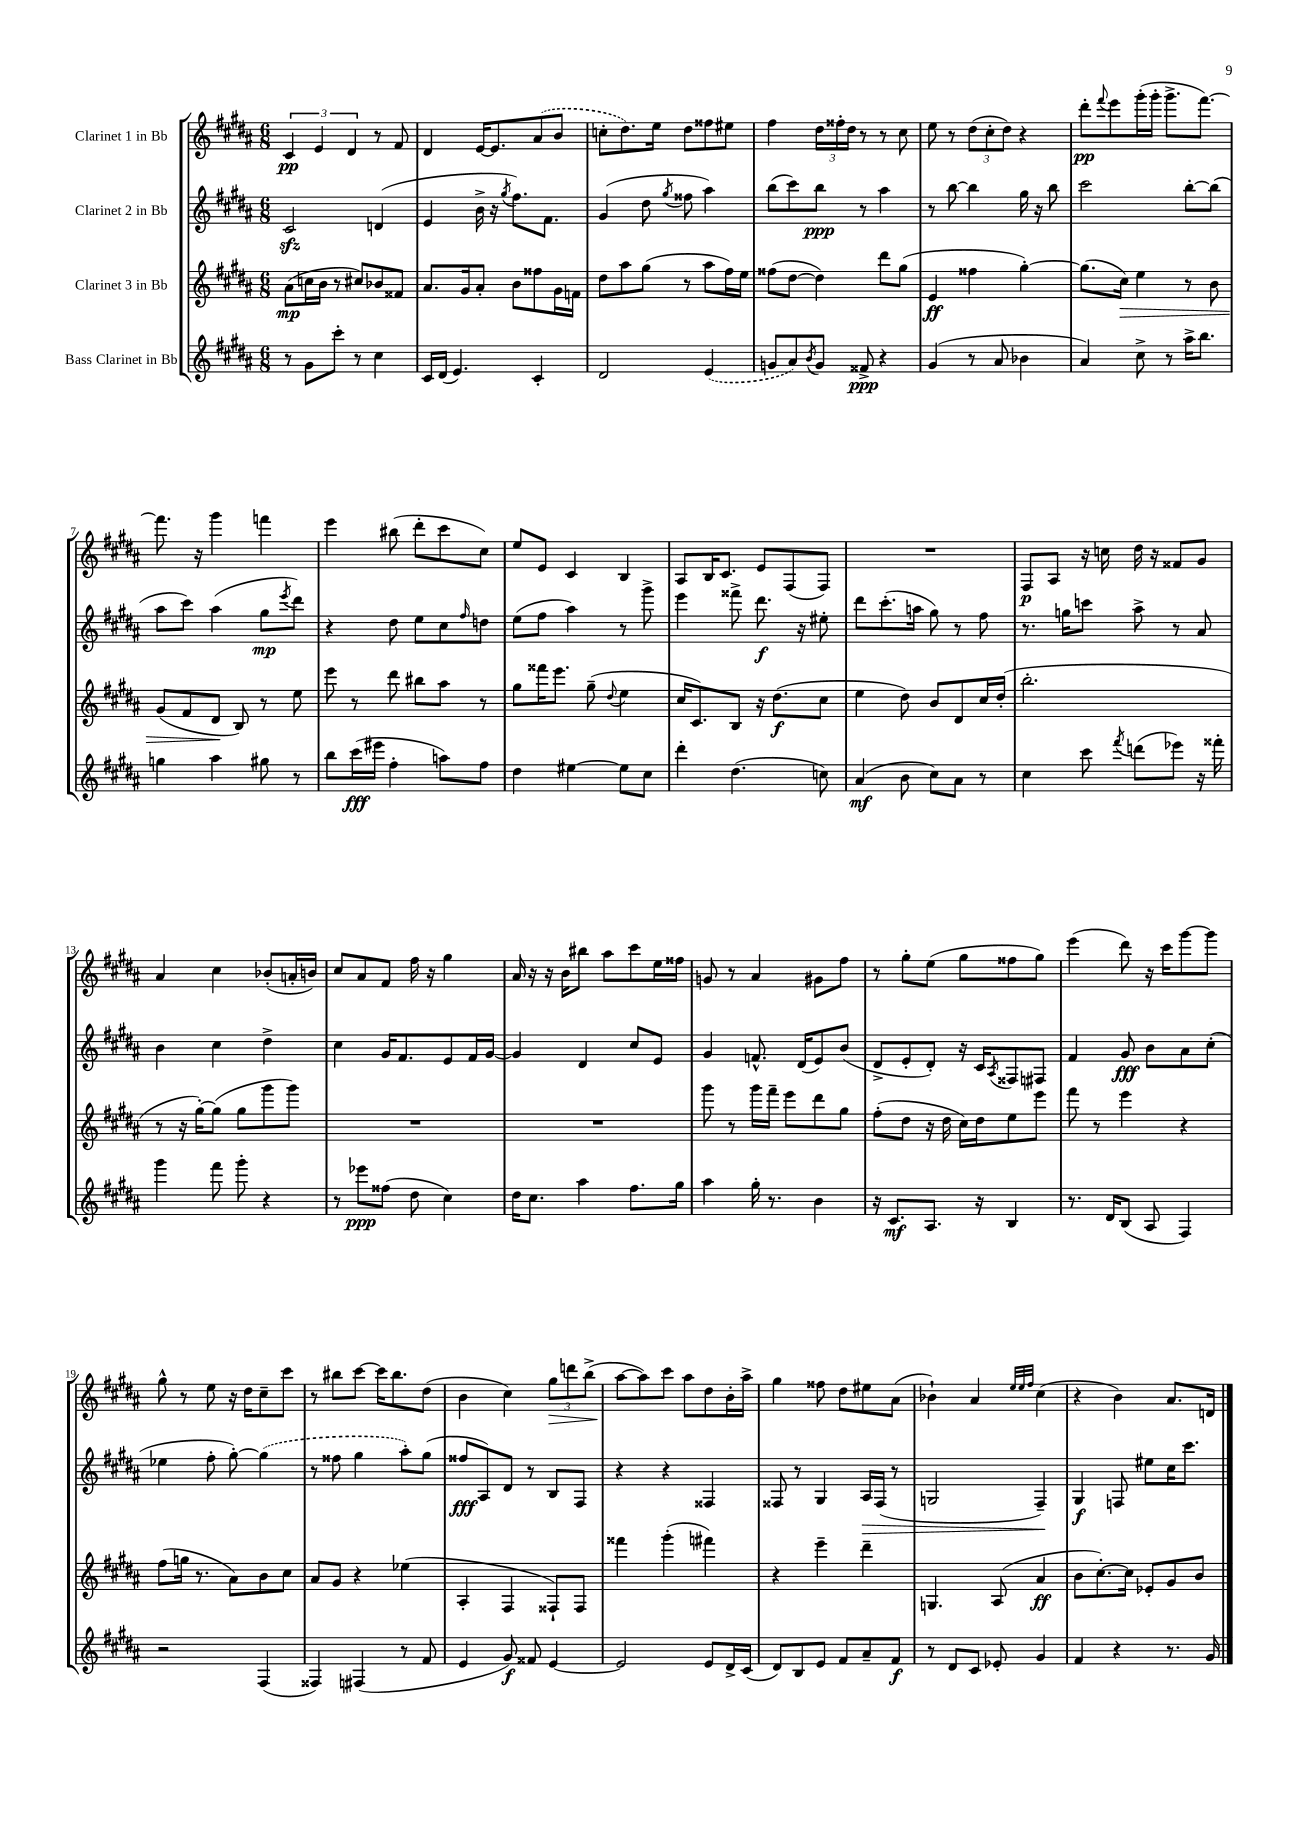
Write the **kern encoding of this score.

**kern	**dynam	**kern	**dynam	**kern	**dynam	**kern	**dynam
*part4	*part4	*part3	*part3	*part2	*part2	*part1	*part1
*staff4	*staff4	*staff3	*staff3	*staff2	*staff2	*staff1	*staff1
*I"Bass Clarinet in Bb	*	*I"Clarinet 3 in Bb	*	*I"Clarinet 2 in Bb	*	*I"Clarinet 1 in Bb	*
*clefG2	*	*clefG2	*	*clefG2	*	*clefG2	*
*k[f#c#g#d#a#]	*	*k[f#c#g#d#a#]	*	*k[f#c#g#d#a#]	*	*k[f#c#g#d#a#]	*
*M6/8	*	*M6/8	*	*M6/8	*	*M6/8	*
=1	=1	=1	=1	=1	=1	=1	=1
8r	.	(8a#\L	mp	2c#zz/	.	6c#/	pp
8g#\L	.	16ccn\L	.	.	.	.	.
.	.	.	.	.	.	6e/	.
.	.	16b\JJ	.	.	.	.	.
8ccc#'\J	.	8r	.	.	.	.	.
.	.	.	.	.	.	6d#/	.
8r	.	8cc#X/L)	.	.	.	.	.
4cc#\	.	8b-X/	.	(4dn/	.	8r	.
.	.	8f##X/J	.	.	.	8f#/	.
=2	=2	=2	=2	=2	=2	=2	=2
16c#/LL	.	8.a#/L	.	4e/	.	4d#/	.
(16d#/JJ	.	.	.	.	.	.	.
4.e/)	.	.	.	.	.	.	.
.	.	16g#/k	.	.	.	.	.
.	.	8a#'/J	.	16b^\	.	[16e/KL	.
.	.	.	.	16r	.	8.e/]	.
.	.	.	.	8qgg#/	.	.	.
.	.	8b\L	.	8.ff#\L)	.	.	.
4c#'/	.	8ff##X\	.	.	.	(8a#/	.
.	.	.	.	8.f#\J	.	.	.
.	.	16g#\L	.	.	.	8b/J	.
.	.	16fn\JJ	.	.	.	.	.
=3	=3	=3	=3	=3	=3	=3	=3
2d#/	.	8dd#\L	.	(4g#/	.	8ccn'\L	.
.	.	8aa#\	.	.	.	8.dd#\)	.
.	.	(8gg#\J	.	8dd#\	.	.	.
.	.	.	.	.	.	16ee\Jk	.
.	.	.	.	8qgg#/	.	.	.
.	.	8r	.	8ff##X\	.	8dd#\L	.
(4e/	.	8aa#\L	.	4aa#\)	.	8ff##X\	.
.	.	16ff#\L)	.	.	.	8ee#X\J	.
.	.	16ee\JJ	.	.	.	.	.
=4	=4	=4	=4	=4	=4	=4	=4
8gn/L	.	(8ff##X\L	.	(8bb\L	.	4ff#\	.
8a#/)	.	[8dd#\J	.	8ccc#\)	.	.	.
8qb/	.	.	.	.	.	.	.
8g/J	.	4dd#\])	.	8bb\J	ppp	24dd#\LL	.
.	.	.	.	.	.	24ff##X'\	.
.	.	.	.	.	.	24dd#\JJ	.
8f##X^/	ppp	.	.	8r	.	8r	.
4r	.	8ddd#\L	.	4aa#\	.	8r	.
.	.	(8gg#\J	.	.	.	8cc#\	.
=5	=5	=5	=5	=5	=5	=5	=5
(4g#/	.	4e/	ff	8r	.	8ee\	.
.	.	.	.	[8bb\	.	8r	.
8r	.	4ff##X\	.	4bb\]	.	(12dd#\L	.
.	.	.	.	.	.	12cc#'\	.
8a#/	.	.	.	.	.	.	.
.	.	.	.	.	.	12dd#\J)	.
4b-X\	.	[4gg#'\)	.	16gg#\	.	4r	.
.	.	.	.	16r	.	.	.
.	.	.	.	8bb\	.	.	.
=6	=6	=6	=6	=6	=6	=6	=6
4a#/)	.	(8.gg#\L]	.	2ccc#\	.	8ddd#'\L	pp
.	.	.	.	.	.	8qqfff#/	.
.	.	.	.	.	.	8eee\	.
!	!	!	!LO:HP:b	!	!	!	!
.	.	16cc#\Jk)	>	.	.	.	.
8cc#^\	.	4ee\	.	.	.	(16ggg#'\L	.
.	.	.	.	.	.	16ggg#'\JJ	.
8r	.	.	.	.	.	8.ggg#^\L	.
16aa#^\KL	.	8r	.	[8bb'\L	.	.	.
8.bb\J	.	.	.	.	.	[8.fff#\J)	.
.	.	8b\	.	(8bb\J]	.	.	.
!!LO:LB:g=z
=7	=7	=7	=7	=7	=7	=7	=7
4ggn\	.	(8g#/L	.	8aa#\L	.	8.fff#\]	.
.	.	8f#/	.	8ccc#\J)	.	.	.
.	.	.	.	.	.	16r	.
4aa#\	.	8d#/J	.	(4aa#\	.	4ggg#\	.
.	.	8B/)	]	.	.	.	.
8gg#X\	.	8r	.	8gg#\L	mp	4fffn\	.
.	.	.	.	8qeee/	.	.	.
8r	.	8ee\	.	8ddd#\J)	.	.	.
=8	=8	=8	=8	=8	=8	=8	=8
8bb\L	.	8eee\	.	4r	.	4eee\	.
(16ccc#\L	fff	8r	.	.	.	.	.
16eee#X\JJ	.	.	.	.	.	.	.
4ff#'\	.	8ddd#\	.	8dd#\	.	(8bb#X\	.
.	.	8bb#X\L	.	8ee\L	.	8ddd#'\L	.
8aan\L)	.	8aa#\J	.	8cc#\	.	8ccc#\	.
.	.	.	.	16qqff#/	.	.	.
8ff#\J	.	8r	.	8ddn\J	.	8cc#\J)	.
=9	=9	=9	=9	=9	=9	=9	=9
4dd#\	.	8gg#\L	.	(8ee\L	.	8ee/L	.
.	.	16fff##X\K	.	8ff#\J	.	8e/J	.
.	.	8.eee\J	.	.	.	.	.
[4ee#X\	.	.	.	4aa#\)	.	4c#/	.
.	.	(8gg#~\	.	.	.	.	.
.	.	8qqdd#/	.	.	.	.	.
8ee#\L]	.	4ee\	.	8r	.	4B/	.
8cc#\J	.	.	.	8ggg#^\	.	.	.
=10	=10	=10	=10	=10	=10	=10	=10
4ddd#'\	.	16cc#/KL	.	4eee\	.	8A#/L	.
.	.	8.c#/)	.	.	.	.	.
.	.	.	.	.	.	16B/K	.
.	.	.	.	.	.	8.c#/J	.
(4.dd#\	.	8B/J	.	8fff##X^\	.	.	.
.	.	16r	.	8.ddd#\	f	8e/L	.
.	.	(8.dd#\L	f	.	.	.	.
.	.	.	.	.	.	(8F#/	.
.	.	.	.	16r	.	.	.
8ccn\)	.	8cc#\J	.	8ee#X'\	.	8F#/J)	.
=11	=11	=11	=11	=11	=11	=11	=11
(4a#/	mf	4ee\	.	8ddd#\L	.	2.r	.
.	.	.	.	(8.ccc#'\	.	.	.
8b\	.	8dd#\)	.	.	.	.	.
.	.	.	.	16aan\Jk	.	.	.
8cc#\L)	.	8b/L	.	8gg#\)	.	.	.
8a#\J	.	8d#/	.	8r	.	.	.
8r	.	16cc#/L	.	8ff#\	.	.	.
.	.	(16dd#'/JJ	.	.	.	.	.
=12	=12	=12	=12	=12	=12	=12	=12
4cc#\	.	2.bb'\	.	8.r	.	8F#/L	p
.	.	.	.	.	.	8A#/J	.
.	.	.	.	16ggn\KL	.	.	.
8ccc#\	.	.	.	8cccn\J	.	16r	.
.	.	.	.	.	.	16ccn\	.
8qfff#/	.	.	.	.	.	.	.
(8dddn\L	.	.	.	8aa#^\	.	16dd#\	.
.	.	.	.	.	.	16r	.
8eee-X\J)	.	.	.	8r	.	8f##X/L	.
16r	.	.	.	8a#/	.	8g#/J	.
16fff##X'\	.	.	.	.	.	.	.
!!LO:LB:g=z
=13	=13	=13	=13	=13	=13	=13	=13
4ggg#\	.	8r	.	4b\	.	4a#/	.
.	.	16r	.	.	.	.	.
.	.	[16gg#'\KL)	.	.	.	.	.
8fff#\	.	(8gg#\J]	.	4cc#\	.	4cc#\	.
8ggg#'\	.	8gg#\L	.	.	.	.	.
4r	.	8ggg#\	.	4dd#^\	.	(8b-X'/L	.
.	.	8ggg#\J)	.	.	.	16an'/L	.
.	.	.	.	.	.	16bn/JJ)	.
=14	=14	=14	=14	=14	=14	=14	=14
8r	.	2.r	.	4cc#\	.	8cc#/L	.
8eee-X\L	ppp	.	.	.	.	8a#/	.
(8ff##X\J	.	.	.	16g#/KL	.	8f#/J	.
.	.	.	.	8.f#/	.	.	.
8dd#\	.	.	.	.	.	16ff#\	.
.	.	.	.	.	.	16r	.
4cc#\)	.	.	.	8e/	.	4gg#\	.
.	.	.	.	16f#/L	.	.	.
.	.	.	.	[16g#/JJ	.	.	.
=15	=15	=15	=15	=15	=15	=15	=15
16dd#\KL	.	2.r	.	4g#/]	.	16a#/	.
8.cc#\J	.	.	.	.	.	16r	.
.	.	.	.	.	.	16r	.
.	.	.	.	.	.	16b\KL	.
4aa#\	.	.	.	4d#/	.	8bb#X\J	.
.	.	.	.	.	.	8aa#\L	.
8.ff#\L	.	.	.	8cc#/L	.	8ccc#\	.
.	.	.	.	8e/J	.	16ee\L	.
16gg#\Jk	.	.	.	.	.	16ff##X\JJ	.
=16	=16	=16	=16	=16	=16	=16	=16
4aa#\	.	8ggg#\	.	4g#/	.	8gn/	.
.	.	8r	.	.	.	8r	.
16gg#'\	.	16ggg#\LL	.	8.fn^^/	.	4a#/	.
8.r	.	16fff#~\JJ	.	.	.	.	.
.	.	8eee\L	.	.	.	.	.
.	.	.	.	(16d#/KL	.	.	.
4b\	.	8ddd#\	.	8e/)	.	8g#X\L	.
.	.	8gg#\J	.	(8b/J	.	8ff#\J	.
=17	=17	=17	=17	=17	=17	=17	=17
16r	.	(8ff#'\L	.	8d#^/L	.	8r	.
8.c#/L	mf	.	.	.	.	.	.
.	.	8dd#\J	.	8e'/	.	8gg#'\L	.
8.A#/J	.	16r	.	8d#'/J)	.	(8ee\J	.
.	.	16dd#\	.	.	.	.	.
.	.	16cc#\LL)	.	16r	.	8gg#\L	.
16r	.	16dd#\J	.	16c#/KL	.	.	.
.	.	.	.	8qA#/	.	.	.
4B/	.	8ee\	.	8F##X/	.	8ff##X\	.
.	.	8eee\J	.	8F#X/J	.	8gg#\J)	.
=18	=18	=18	=18	=18	=18	=18	=18
8.r	.	8fff#\	.	4f#/	.	(4eee\	.
.	.	8r	.	.	.	.	.
16d#/KL	.	.	.	.	.	.	.
(8B/J	.	4eee\	.	8g#/	fff	8ddd#\)	.
8A#/	.	.	.	8b\L	.	16r	.
.	.	.	.	.	.	16ccc#\KL	.
4F#/)	.	4r	.	8a#\	.	[8ggg#\	.
.	.	.	.	(8cc#'\J	.	8ggg#\J]	.
!!LO:LB:g=z
=19	=19	=19	=19	=19	=19	=19	=19
2r	.	(8ff#\L	.	4ee-X\	.	8gg#^^\	.
.	.	16ggn\Jk	.	.	.	8r	.
.	.	8.r	.	.	.	.	.
.	.	.	.	8ff#'\	.	8ee\	.
.	.	8a#\L)	.	[8gg#'\)	.	16r	.
.	.	.	.	.	.	16dd#\KL	.
(4F#/	.	8b\	.	(4gg#\]	.	8cc#~\	.
.	.	8cc#\J	.	.	.	8ccc#\J	.
=20	=20	=20	=20	=20	=20	=20	=20
4F##X/)	.	8a#/L	.	8r	.	8r	.
.	.	8g#/J	.	8ff##X\	.	8bb#X\L	.
(4F#X/	.	4r	.	4gg#\	.	[8ccc#\J	.
.	.	.	.	.	.	16ccc#\KL]	.
.	.	.	.	.	.	8.bb#\	.
8r	.	(4ee-X\	.	8aa#'\L)	.	.	.
8f#/	.	.	.	(8gg#\J	.	(8dd#\J	.
=21	=21	=21	=21	=21	=21	=21	=21
4e/	.	4A#'/	.	8ff##X/L	fff	4b\	.
.	.	.	.	8A#/)	.	.	.
8g#/)	f	4F#/	.	8d#/J	.	4cc#\)	.
8f##X/	.	.	.	8r	.	.	.
!	!	!	!	!	!	!	!LO:HP:b
[4e/	.	8F##X`/L)	.	8B/L	.	12gg#\L	>
.	.	.	.	.	.	12dddn\	.
.	.	8F##/J	.	8F#/J	.	.	.
.	.	.	.	.	.	(12bb^\J	.
=22	=22	=22	=22	=22	=22	=22	=22
2e/]	.	4fff##X\	.	4r	.	[8aa#\L	.
.	.	.	.	.	.	8aa#\])	]
.	.	(4ggg#'\	.	4r	.	8ccc#\J	.
.	.	.	.	.	.	8aa#\L	.
8e/L	.	4fff#X\)	.	4F##X/	.	8dd#\	.
16d#^/L	.	.	.	.	.	16b'\L	.
(16c#/JJ	.	.	.	.	.	16aa#^\JJ	.
=23	=23	=23	=23	=23	=23	=23	=23
8d#/L)	.	4r	.	8F##X/	.	4gg#\	.
8B/	.	.	.	8r	.	.	.
8e/J	.	4eee~\	.	4G#/	.	8ff##X\	.
8f#/L	.	.	.	.	.	8dd#\L	.
!	!	!	!	!	!LO:HP:b	!	!
8a#~/	.	4ddd#~\	.	16A#/LL	>	8ee#X\	.
.	.	.	.	(16F##/JJ	.	.	.
8f#/J	f	.	.	8r	.	(8a#\J	.
=24	=24	=24	=24	=24	=24	=24	=24
8r	.	4.Gn/	.	2Gn/	.	4b-X`\)	.
8d#/L	.	.	.	.	.	.	.
8c#/J	.	.	.	.	.	4a#/	.
8e-X'/	.	(8A#/	.	.	.	.	.
.	.	.	.	.	.	32qqee/LLL	.
.	.	.	.	.	.	32qqee/	.
.	.	.	.	.	.	32qqff#/JJJ	.
4g#/	.	4a#/	ff	4F#~/)	.	(4cc#\	.
.	.	.	.	.	]	.	.
=25	=25	=25	=25	=25	=25	=25	=25
4f#/	.	8b\L	.	4G#/	f	4r	.
.	.	[8.cc#'\)	.	.	.	.	.
4r	.	.	.	8Fn/	.	4b\)	.
.	.	16cc#\Jk]	.	.	.	.	.
.	.	8e-X'/L	.	8ee#X\L	.	.	.
8.r	.	8g#/	.	16cc#\K	.	8.a#/L	.
.	.	.	.	8.ccc#\J	.	.	.
.	.	8b/J	.	.	.	.	.
16g#/	.	.	.	.	.	16dn/Jk	.
==	==	==	==	==	==	==	==
*-	*-	*-	*-	*-	*-	*-	*-
